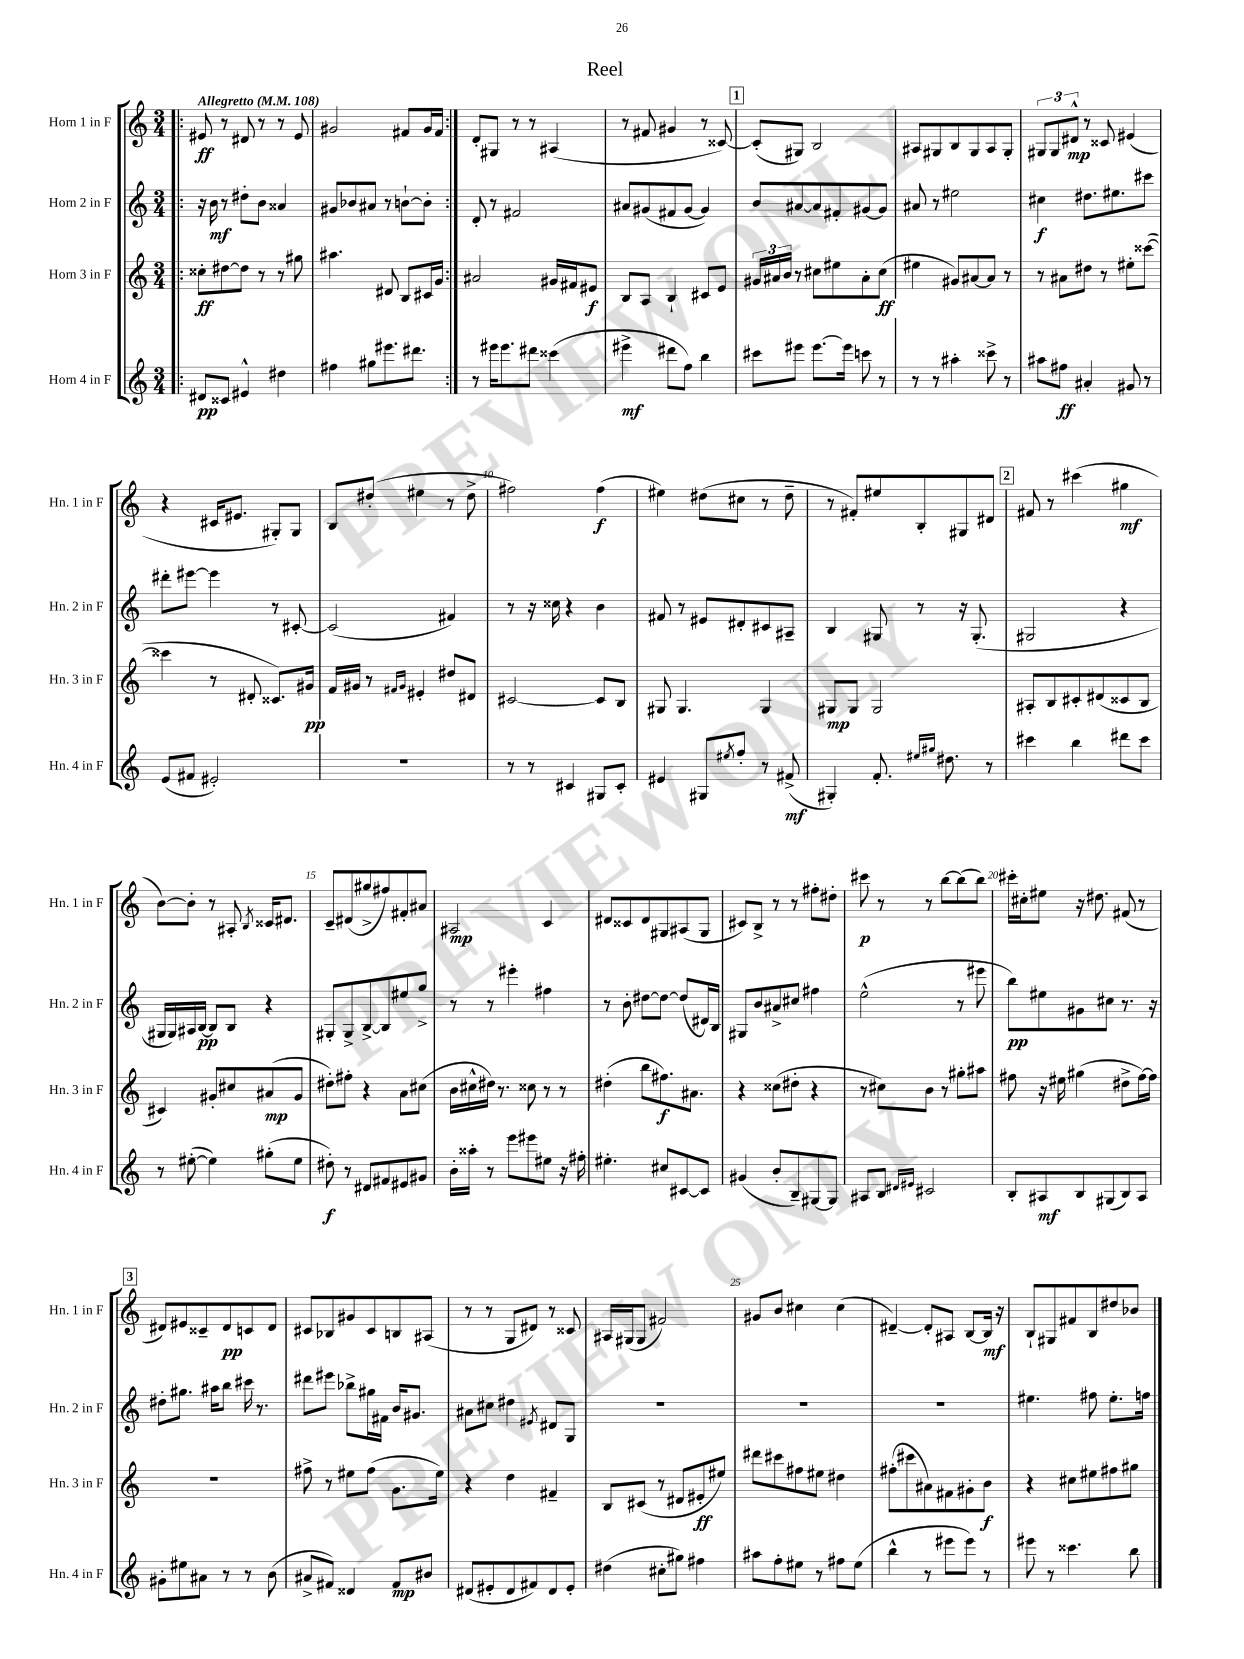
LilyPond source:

\header { title = "Reel" }
<<
\new StaffGroup <<
\new Staff = "s0" \with { instrumentName = "Horn 1 in F" shortInstrumentName = "Hn. 1 in F" } {
    \clef treble \key c \major \numericTimeSignature \time 3/4 \tempo "Allegretto" 4 = 108
    \repeat volta 2 { \bar ".|:" eis'8\ff r8 dis'8 r8 r8 eis'8 |
    gis'2 fis'8 gis'16 fis'16 | }
    d'8-. gis8 r8 r8 ais4( |
    r8 fis'8 gis'4 r8 cisis'8~) |
    \mark \markup { \box "1" } cisis'8-.( gis8) b2 |
    ais8 gis8 b8 gis8 ais8 gis8-. |
    \tuplet 3/2 { gis8 gis8 dis'8-^\mp } r8 cisis'8 eis'4( |
    r4 cis'16 eis'8. gis8-.) gis8 |
    b8 dis''8-.( eis''4 r8 dis''8-> |
    fis''2) fis''4\f( |
    eis''4) dis''8( cis''8 r8 dis''8-- |
    r8 fis'8-.) eis''8 b8-. gis8 dis'8 |
    \mark \markup { \box "2" } fis'8 r8 cis'''4( gis''4\mf |
    b'8~) b'8-. r8 ais8-. \acciaccatura { b8 } cisis'16 dis'8. |
    c'8-- dis'8( gis''8-> fis''8) fis'8-. ais'8 |
    ais2\mp c'4 |
    dis'8 cisis'8 dis'8 gis8 ais8( gis8 |
    cis'8) b8-> r8 r8 fis''8-. dis''8-. |
    cis'''8\p r8 r8 b''8~ b''8( b''8) |
    cis'''16-. cis''16-. eis''8 r16 dis''8. fis'8( r8 |
    \mark \markup { \box "3" } dis'8) eis'8 cisis'8-- dis'8\pp c'8 dis'8 |
    cis'8 bes8 gis'8 cis'8 b8 ais8( |
    r8 r8 g8 dis'8) r8 cisis'8 |
    ais16 gis16( gis8 fis'2) |
    gis'8 b'8 cis''4 cis''4( |
    dis'4~--) dis'8-. ais8 b8~ b16\mf r16 |
    b8-! gis8 fis'8 b8 dis''8 bes'8 \bar "|." |
}
\new Staff = "s1" \with { instrumentName = "Horn 2 in F" shortInstrumentName = "Hn. 2 in F" } {
    \clef treble \key c \major \numericTimeSignature \time 3/4
    \repeat volta 2 { \bar ".|:" r16 b'16\mf r8 dis''8-. b'8 aisis'4 |
    gis'8 bes'8 ais'8 r8 b'8~-! b'8-. | }
    d'8-. r8 fis'2 |
    ais'8 gis'8( fis'8 gis'8~ gis'4) |
    \mark \markup { \box "1" } b'8 ais'8~ ais'8 fis'8-. gis'8~ gis'8 |
    ais'8 r8 eis''2 |
    cis''4\f dis''8. eis''8. cis'''8 |
    dis'''8-. eis'''8~ eis'''4 r8 cis'8~-. |
    cis'2( fis'4) |
    r8 r16 cisis''16 r4 b'4 |
    fis'8 r8 eis'8 dis'8-. cis'8 ais8-- |
    b4 gis8 r8 r16 gis8.-.( |
    \mark \markup { \box "2" } gis2 r4 |
    gis16 gis16) ais16 b16~\pp b8 b8 r4 |
    gis8-. gis8-> b8~-> b8 eis''8 g''8-> |
    r8 r8 eis'''4-. fis''4 |
    r8 b'8-. dis''8~ dis''8~ dis''8( dis'16) b16 |
    gis8 b'8 ais'8-> cis''8 fis''4 |
    e''2-^( r8 eis'''8 |
    b''8\pp) eis''8 gis'8 cis''8 r8. r16 |
    \mark \markup { \box "3" } dis''8-. gis''8. ais''16 b''8 cis'''16 r8. |
    dis'''8 eis'''8 bes''8-> gis''16 fis'16 b'16 gis'8. |
    ais'8 cis''8 dis''4 \acciaccatura { eis'8 } dis'8 g8 |
    R2. |
    R2. |
    R2. |
    eis''4. fis''8 eis''8.-. f''16 \bar "|." |
}
\new Staff = "s2" \with { instrumentName = "Horn 3 in F" shortInstrumentName = "Hn. 3 in F" } {
    \clef treble \key c \major \numericTimeSignature \time 3/4
    \repeat volta 2 { \bar ".|:" cisis''8-.\ff dis''8~ dis''8 r8 r8 gis''8 |
    ais''4. dis'8 b8 cis'16 g'16 | }
    ais'2 gis'16 fis'16 eis'8\f |
    b8 a8 b4-! cis'8 e'8 |
    \mark \markup { \box "1" } \tuplet 3/2 { gis'16 ais'16 b'16 } r8 cis''8 eis''8 ais'8-. cis''8\ff( |
    eis''4 gis'8) ais'8~ ais'8 r8 |
    r8 ais'8 dis''8 r8 eis''8-. cisis'''8~( |
    cisis'''4 r8 dis'8-. cisis'8.) gis'16\pp |
    f'16 gis'16 r8 \grace { fis'16 gis'16 } eis'4-. dis''8 dis'8 |
    cis'2~ cis'8 b8 |
    gis8 gis4. gis4 |
    gis8\mp gis8 gis2 |
    \mark \markup { \box "2" } ais8-. b8 cis'8-. dis'8( cisis'8 b8 |
    cis'4) gis'8-. cis''8 ais'8\mp( gis'8 |
    dis''8-.) fis''8-. r4 a'8 cis''8( |
    b'16 cis''16-^ dis''16) r8. cisis''8 r8 r8 |
    dis''4-.( b''8 fis''8.\f) ais'8. |
    r4 cisis''8( dis''8-. r4 |
    r8 cis''8) b'8 r8 gis''8-. ais''8 |
    fis''8 r16 eis''16 gis''4( dis''8-> fis''16~) fis''16 |
    \mark \markup { \box "3" } R2. |
    fis''8-> r8 eis''8 fis''8( g'8. eis''16) |
    r4 d''4 fis'4-- |
    b8 cis'8( r8 dis'8 eis'8-.\ff eis''8) |
    dis'''8 cis'''8 fis''8 eis''8 dis''4 |
    fis''8-.( cis'''8 ais'8) fis'8 gis'8-. b'8\f |
    r4 cis''8 eis''8 fis''8 gis''8 \bar "|." |
}
\new Staff = "s3" \with { instrumentName = "Horn 4 in F" shortInstrumentName = "Hn. 4 in F" } {
    \clef treble \key c \major \numericTimeSignature \time 3/4
    \repeat volta 2 { \bar ".|:" dis'8\pp cisis'8 eis'4-^ dis''4 |
    fis''4 gis''8 eis'''8. dis'''8. | }
    r8 eis'''16 eis'''8. dis'''8 cisis'''4( |
    eis'''4->\mf dis'''8 f''8) b''4 |
    \mark \markup { \box "1" } cis'''8 eis'''8 eis'''8.~ eis'''16 c'''8 r8 |
    r8 r8 ais''4-. cisis'''8-> r8 |
    ais''8 fis''8\ff ais'4-. gis'8 r8 |
    e'8( fis'8 eis'2-.) |
    R2. |
    r8 r8 cis'4 gis8 cis'8-. |
    eis'4 gis8 \acciaccatura { eis''8 } f''8-. r8 fis'8->\mf( |
    gis4-.) f'8.-. \grace { eis''16 gis''16 } dis''8. r8 |
    \mark \markup { \box "2" } cis'''4 b''4 dis'''8 cis'''8 |
    r8 eis''8~-.( eis''4) gis''8-.( eis''8 |
    dis''8-.\f) r8 dis'8 fis'8 eis'8 gis'8 |
    b'16-. aisis''16-. r8 e'''8 eis'''8 eis''8 r16 fis''16-. |
    eis''4.-. cis''8 cis'8~ cis'8 |
    gis'4( b'8-. b8--) gis8~ gis8 |
    ais8 b8 \grace { dis'16 eis'16 } cis'2 |
    b8-. ais8\mf b8 gis8( b8) ais8 |
    \mark \markup { \box "3" } gis'8-. eis''8 ais'8 r8 r8 b'8( |
    ais'8-> fis'8) disis'4 fis'8\mp bis'8 |
    dis'8( eis'8-. dis'8 fis'8) dis'8 eis'8-. |
    dis''4( cis''8-. gis''8) fis''4 |
    ais''8 f''8-. eis''8 r8 fis''8 eis''8( |
    b''4-^ r8 eis'''8 eis'''8) r8 |
    eis'''8 r8 cisis'''4. b''8 \bar "|." |
}
>>
>>
\layout { \context { \Score \override BarNumber.break-visibility = ##(#f #t #t) barNumberVisibility = #(every-nth-bar-number-visible 5) } }
